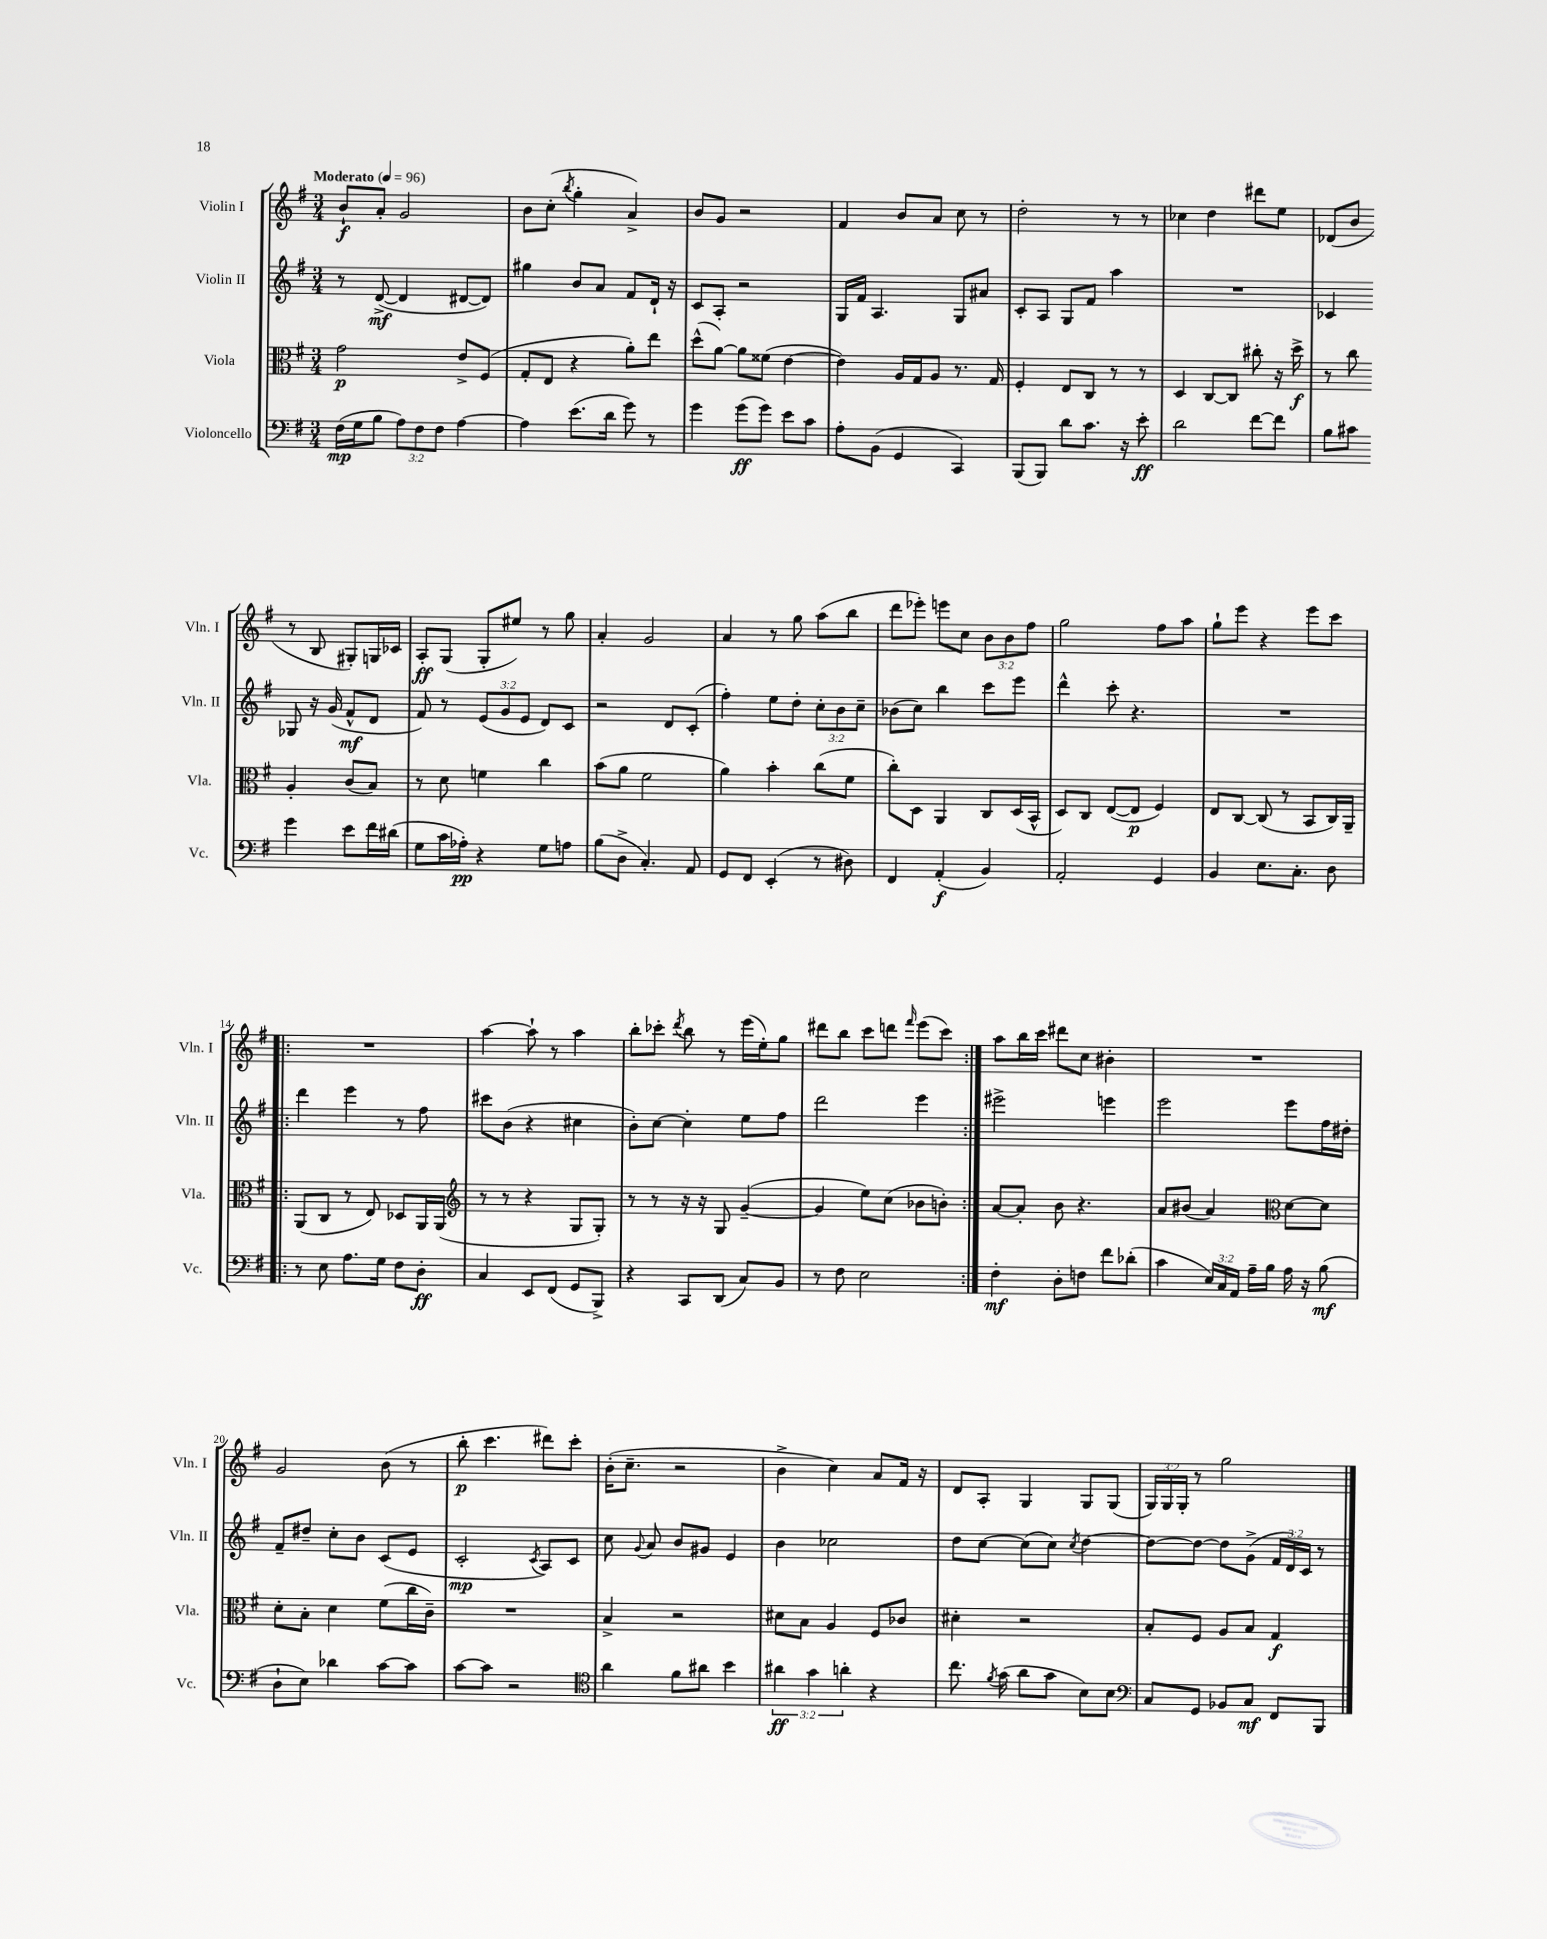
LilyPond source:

<<
\new StaffGroup <<
\new Staff = "s0" \with { instrumentName = "Violin I" shortInstrumentName = "Vln. I" } {
    \clef treble \key g \major \numericTimeSignature \time 3/4 \override Staff.TupletNumber.text = #tuplet-number::calc-fraction-text \tempo "Moderato" 4 = 96
    \autoBeamOff b'8[-!\f a'8]-. g'2 |
    b'8[ c''8]-.( \acciaccatura { b''8 } g''4-. a'4->) |
    b'8[ g'8] r2 |
    fis'4 b'8[ a'8] c''8 r8 |
    d''2-. r8 r8 |
    ces''4 d''4 dis'''8[ e''8] |
    des'8[( b'8] r8 b8 gis8[-.) g16 ces'16] |
    a8[-.\ff g8]( g8[-. eis''8]) r8 g''8 |
    a'4-. g'2 |
    a'4 r8 g''8 a''8[( b''8] |
    d'''8[ ees'''8]-.) e'''8[ c''8] \tuplet 3/2 { b'8[ b'8 fis''8] } |
    g''2 fis''8[ a''8] |
    g''8[-! e'''8] r4 e'''8[ c'''8] |
    \repeat volta 2 { R2. |
    a''4~ a''8-! r8 a''4 |
    b''8[-. ces'''8]-. \acciaccatura { d'''8 } b''8 r8 e'''16[( e''16-.) g''8] |
    dis'''8[ b''8] c'''8[ d'''8] \grace { fis'''16 } e'''8[( c'''8]) | }
    a''8[ b''16 c'''16] dis'''8[ c''8] bis'4-. |
    R2. |
    g'2 b'8( r8 |
    b''8-.\p c'''4. dis'''8[) c'''8]-. |
    b'16[-.( c''8.]-- r2 |
    b'4-> c''4) a'8[ fis'16] r16 |
    d'8[ a8]-. g4 g8[ g8]( |
    \tuplet 3/2 { g16[) g16 g16]-. } r8 g''2 \bar "|." |
}
\new Staff = "s1" \with { instrumentName = "Violin II" shortInstrumentName = "Vln. II" } {
    \clef treble \key g \major \numericTimeSignature \time 3/4 \override Staff.TupletNumber.text = #tuplet-number::calc-fraction-text
    \autoBeamOff r8 d'8~->\mf( d'4 dis'8[~ dis'8]) |
    gis''4 b'8[ a'8] fis'8[ d'16]-! r16 |
    c'8[ a8]-. r2 |
    g16[ fis'16] a4. g8[ ais'8] |
    c'8[-. a8] g8[ fis'8] a''4 |
    R2. |
    ces'4 ges8 r16 g'16( fis'8[-^\mf d'8] |
    fis'8) r8 \tuplet 3/2 { e'8[( g'8 e'8] } d'8[) c'8] |
    r2 d'8[ c'8]-.( |
    fis''4-.) e''8[ d''8]-. \tuplet 3/2 { c''8[-. b'8 c''8]-- } |
    bes'8[( c''8]) b''4 c'''8[ e'''8] |
    d'''4-^ c'''8-. r4. |
    R2. |
    \repeat volta 2 { d'''4 e'''4 r8 fis''8 |
    cis'''8[ b'8]( r4 cis''4 |
    b'8[-.) c''8]~ c''4-. e''8[ fis''8] |
    d'''2 e'''4 | }
    eis'''2-> e'''4 |
    e'''2 e'''8[ fis''16 dis''16]-. |
    fis'8[-- dis''8]-- c''8[-. b'8] c'8[( e'8] |
    c'2-.\mp \acciaccatura { c'8 } a8[) c'8] |
    c''8 \appoggiatura { g'8 } a'8 b'8[ gis'8] e'4 |
    b'4 ces''2 |
    d''8[ c''8]~ c''8[( c''8]) \acciaccatura { c''8 } d''4~ |
    d''8[~ d''8]~ d''8[ g'8]->( \tuplet 3/2 { fis'16[ d'16) c'16] } r8 \bar "|." |
}
\new Staff = "s2" \with { instrumentName = "Viola" shortInstrumentName = "Vla." } {
    \clef alto \key g \major \numericTimeSignature \time 3/4
    \autoBeamOff g'2\p e'8[-> fis8]( |
    g8[-. e8] r4 a'8[-.) e''8] |
    d''8[-^( a'8]~) a'8[ fisis'8]( e'4~ |
    e'4) a16[ g16 a8] r8. g16 |
    fis4-. e8[ c8] r8 r8 |
    d4 c8[~ c8] cis''8-. r16 d''16->\f |
    r8 c''8 a4-. c'8[( b8]) |
    r8 d'8 f'4 c''4 |
    b'8[( a'8] fis'2 |
    a'4) b'4-. c''8[( fis'8] |
    c''8[-.) d8] a,4 c8[ d16( b,16]-^ |
    d8[) c8] e8[~( e8]\p fis4) |
    e8[ c8]~ c8( r8 b,8[ c16) a,16]-- |
    \repeat volta 2 { a,8[( c8] r8 e8) des8[ a,16 a,16]( |
    \clef treble r8 r8 r4 g8[ g8]-.) |
    r8 r8 r16 r16 g8 g'4~--( |
    g'4 e''8[) c''8]( bes'8[ b'8]-.) | }
    a'8[~ a'8]-. b'8 r4. |
    a'8[ bis'8]( a'4) \clef alto d'8[~ d'8] |
    d'8[-. b8]-. d'4 fis'8[( c''16 c'16]--) |
    R2. |
    b4-> r2 |
    dis'8[ b8] a4 fis8[ ces'8] |
    dis'4-. r2 |
    b8[-. fis8] a8[ b8] g4\f \bar "|." |
}
\new Staff = "s3" \with { instrumentName = "Violoncello" shortInstrumentName = "Vc." } {
    \clef bass \key g \major \numericTimeSignature \time 3/4 \override Staff.TupletNumber.text = #tuplet-number::calc-fraction-text
    \autoBeamOff fis16[\mp( g16 b8] \tuplet 3/2 { a8[) fis8 fis8] } a4~ |
    a4 e'8.[( d'16] g'8) r8 |
    g'4 g'8[\ff( g'8]) e'8[ c'8] |
    a8[-. b,8]( g,4 c,4) |
    b,,8[( b,,8]) d'8[ c'8.] r16 e'8-.\ff |
    d'2 fis'8[~ fis'8] |
    b8[ cis'8] g'4 e'8[ fis'16 dis'16]( |
    g8[ c'16 aes16]-.\pp) r4 g8[ a8] |
    b8[( d8]-> c4.-.) a,8 |
    g,8[ fis,8] e,4-.( r8 dis8) |
    fis,4 a,4-.\f( b,4) |
    a,2-. g,4 |
    b,4 e8.[ c8.]-. d8 |
    \repeat volta 2 { r8 e8 a8.[ g16] fis8[ d8]-.\ff |
    c4 e,8[ fis,8]( g,8[ b,,8]->) |
    r4 c,8[ d,8]( c8[) b,8] |
    r8 fis8 e2 | }
    fis4-.\mf d8[-. f8] fis'8[ des'8]-.( |
    c'4 \tuplet 3/2 { e16[) c16 a,16] } a16[-- b16] a16 r16 b8\mf( |
    d8[-! e8]) des'4 c'8[~ c'8] |
    c'8[~ c'8] r2 |
    \clef tenor a'4 fis'8[ ais'8] b'4 |
    \tuplet 3/2 { ais'4\ff g'4 a'4-. } r4 |
    c''8. \acciaccatura { fis'8 } g'16( a'8[ g'8] b8[) b8] |
    \clef bass c8[ g,8] bes,8[ c8]\mf fis,8[ b,,8] \bar "|." |
}
>>
>>
